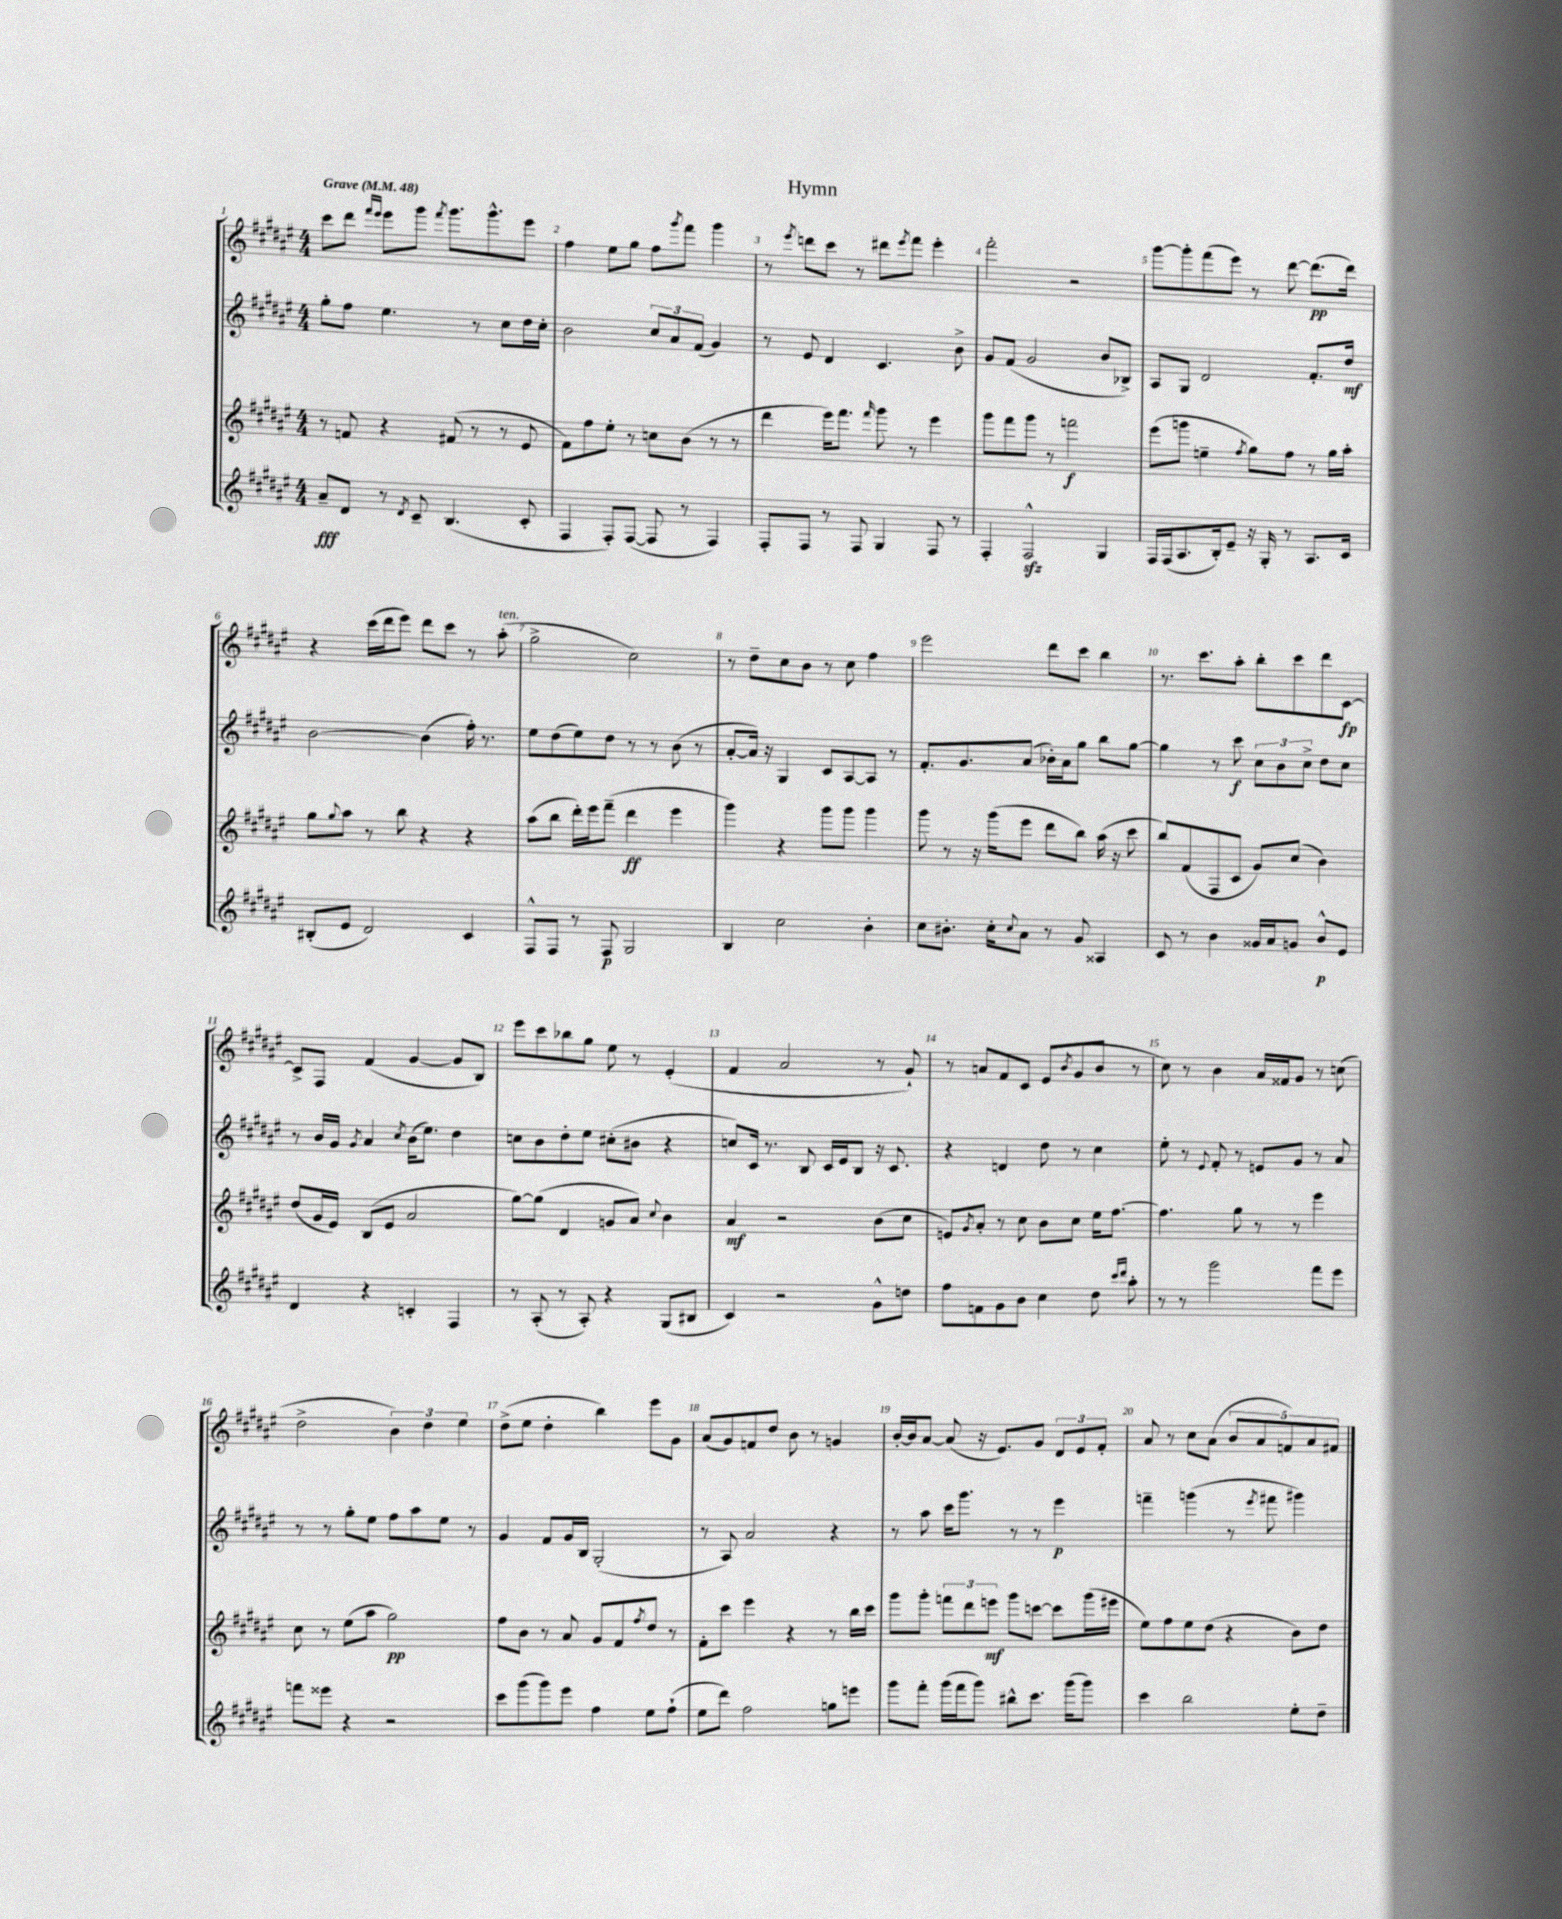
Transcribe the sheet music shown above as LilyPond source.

\header { title = "Hymn" }
<<
\new StaffGroup <<
\new Staff = "s0" {
    \clef treble \key fis \major \numericTimeSignature \time 4/4 \tempo "Grave" 4 = 48
    cis'''8 dis'''8 \grace { fis'''16 eis'''16 } eis'''8 gis'''8 \acciaccatura { fis'''8 } gis'''8. gis'''8.-^ eis'''8 |
    fis''4 eis''8 gis''8 fis''8 \acciaccatura { gis'''8 } fis'''8 gis'''4 |
    r8 \acciaccatura { eis'''8 } d'''8 cis'''8 r8 dis'''8 \acciaccatura { eis'''8 } fis'''8 eis'''4-. |
    fis'''2-. r2 |
    gis'''8~ gis'''8-. fis'''8( eis'''8) r8 dis'''8~ dis'''8.\pp( dis'''16) |
    r4 cis'''16( dis'''16 eis'''8) dis'''8 cis'''8 r8 ais''8-.^\markup { \italic "ten." }( |
    gis''2-> cis''2) |
    r8 dis''8-- cis''8 b'8 r8 cis''8 fis''4 |
    eis'''2 dis'''8 cis'''8 b''4 |
    r8. cis'''8. ais''8-. b''8-. cis'''8 dis'''8 cis'8~\fp |
    cis'8-> fis8 fis'4( gis'4~ gis'8 b8) |
    eis'''8 cis'''8 bes''8 gis''8 eis''8 r8 eis'4-.( |
    fis'4 ais'2 r8 gis'8-!) |
    r8 a'8 fis'8 cis'8 eis'8( \acciaccatura { b'8 } gis'8 b'8 r8 |
    cis''8) r8 b'4 ais'16 fisis'16 gis'8 r8 c''8( |
    dis''2-> \tuplet 3/2 { b'4) dis''4 eis''4 } |
    dis''8->( eis''8 dis''4-. b''4) eis'''8 gis'8 |
    ais'8( gis'8) f'8 dis''8 b'8 r8 g'4 |
    b'16~-. b'16 ais'8~ ais'8( r16 eis'8.) gis'8 \tuplet 3/2 { dis'8 eis'8 fis'8-. } |
    ais'8 r8 cis''8 ais'8( \tuplet 5/4 { b'8 ais'8 f'8) ais'8 fis'8 } \bar "|." |
}
\new Staff = "s1" {
    \clef treble \key fis \major \numericTimeSignature \time 4/4
    gis''8-. fis''8 eis''4. r8 cis''8 dis''16 cis''16-. |
    b'2 \tuplet 3/2 { cis''8 ais'8 fis'8( } gis'4) |
    r8 eis'8 dis'4 cis'4. b'8-> |
    gis'8 fis'8( gis'2 b'8 bes8->) |
    ais8 gis8 dis'2 fis'8.-. dis''16\mf |
    b'2~ b'4( fis''16-.) r8. |
    eis''8 dis''8( eis''8) dis''8 r8 r8 b'8( r8 |
    ais'8~-. ais'16) r16 gis4 cis'8 ais8~ ais8 r8 |
    fis'8.-. gis'8. ais'8( bes'16-.) ais'16 gis''8 b''8 gis''8~ |
    gis''4 r8 cis'''8\f \tuplet 3/2 { cis''8 b'8 cis''8-> } dis''8 cis''8 |
    r8 b'16 gis'16 \acciaccatura { gis'8 } ais'4 \acciaccatura { cis''8 } b'16( eis''8.) dis''4 |
    c''8 b'8 dis''8-. eis''8 cis''8-.( bis'8 r4 |
    c''8) cis'16 r8. b8 cis'16 eis'16 b8 r16 cis'8. |
    r4 d'4 dis''8 r8 cis''4 |
    eis''8-. r8 \appoggiatura { eis'8 } fis'8-. r8 e'8 gis'8 r8 ais'8 |
    r8 r8 gis''8-. eis''8 fis''8 ais''8 eis''8 r8 |
    gis'4 fis'8 gis'16 b16 gis2-.( |
    r8 ais8) ais'2 r4 |
    r8 ais''8 cis'''16 gis'''8. r8 r8 eis'''4\p |
    f'''4-- g'''4( r8 \acciaccatura { eis'''8 } fis'''8 gis'''4) \bar "|." |
}
\new Staff = "s2" {
    \clef treble \key fis \major \numericTimeSignature \time 4/4
    r8 f'8 r4 fis'8( r8 r8 eis'8 |
    fis'8) fis''8 eis''8-. r8 c''8 b'8( r8 r8 |
    dis'''4 eis'''16) fis'''8. \grace { fis'''16 } gis'''8 r8 eis'''4 |
    gis'''8 fis'''8 gis'''8 r8 f'''2\f |
    eis'''8( g'''8 e''4-- \acciaccatura { fis''8 } gis''8) fis''8 r8 gis''16 ais''16-. |
    gis''8 \appoggiatura { gis''8 } ais''8 r8 b''8 r4 r4 |
    ais''8( b''8 dis'''16-.) eis'''16 fis'''8--( dis'''4\ff eis'''4 |
    gis'''4) r4 gis'''8 gis'''8 gis'''4 |
    gis'''8 r8 r16 gis'''16( eis'''8 dis'''8 b''8) ais''16( r16 cis'''8 |
    b''8) fis'8( fis8 cis'8 gis'8) cis''8( b'4) |
    dis''8( gis'16 eis'16) b8( eis'8 ais'2 |
    gis''8~) gis''8( dis'4 g'8 ais'8) \appoggiatura { cis''8 } b'4 |
    ais'4\mf r2 b'8( cis''8 |
    e'8) \acciaccatura { gis'8 } ais'8-. r8 cis''8 b'8 cis''8 eis''16 fis''8.~ |
    fis''4. gis''8 r8 r8 eis'''4 |
    cis''8 r8 eis''8( ais''8 gis''2\pp) |
    fis''8 b'8 r8 ais'8 gis'8 fis'8 \acciaccatura { fis''8 } dis''8 r8 |
    fis'8-. cis'''8 eis'''4 r4 r8 b''16 cis'''16 |
    gis'''8 gis'''8-. \tuplet 3/2 { f'''8 dis'''8 e'''8\mf } gis'''8 c'''8~ c'''8 gis'''16( eis'''16 |
    eis''8) fis''8 eis''8 dis''8( r4 b'8) dis''8 \bar "|." |
}
\new Staff = "s3" {
    \clef treble \key fis \major \numericTimeSignature \time 4/4
    ais'8--\fff dis'8 r8 \acciaccatura { dis'8 } cis'8-- b4.( cis'8-. |
    fis4 fis8-.) fis8~( fis8 r8 fis4) |
    fis8-. fis8 r8 fis8 gis4 fis8 r8 |
    fis4-. fis2-^\sfz gis4 |
    fis16 fis16( ais8. b16-.) eis'8-- r16 gis16-. r8 ais8. cis'16 |
    bis8-.( eis'8 dis'2) cis'4 |
    fis8-^ fis8 r8 fis8\p gis2 |
    b4 cis''2 b'4-. |
    cis''8 bis'8.-. cis''16-. \appoggiatura { cis''8 } ais'8 r8 gis'8 aisis4 |
    cis'8 r8 b'4 gisis'16 ais'16 g'8 b'8-^\p eis'8 |
    dis'4 r4 c'4-. fis4 |
    r8 ais8-.( r8 ais8-.) r4 gis8( bis8 |
    cis'4) r2 gis'8-^ d''8 |
    fis''8 f'8 gis'8 b'8 cis''4 dis''8 \grace { cis'''16 dis'''16 } ais''8-. |
    r8 r8 gis'''2 fis'''8 eis'''8 |
    f'''8 eisis'''8 r4 r2 |
    cis'''8 gis'''8( gis'''8) eis'''8 fis''4 eis''8 fis''8-!( |
    eis''8 dis'''8) fis''2 g''8 e'''8 |
    gis'''8 fis'''8-. gis'''16( fis'''16 gis'''8) bis''8-^ cis'''8. gis'''16( gis'''8) |
    cis'''4 b''2 eis''8-. dis''8-- \bar "|." |
}
>>
>>
\layout { \context { \Score \override BarNumber.break-visibility = ##(#f #t #t) barNumberVisibility = #all-bar-numbers-visible } }
